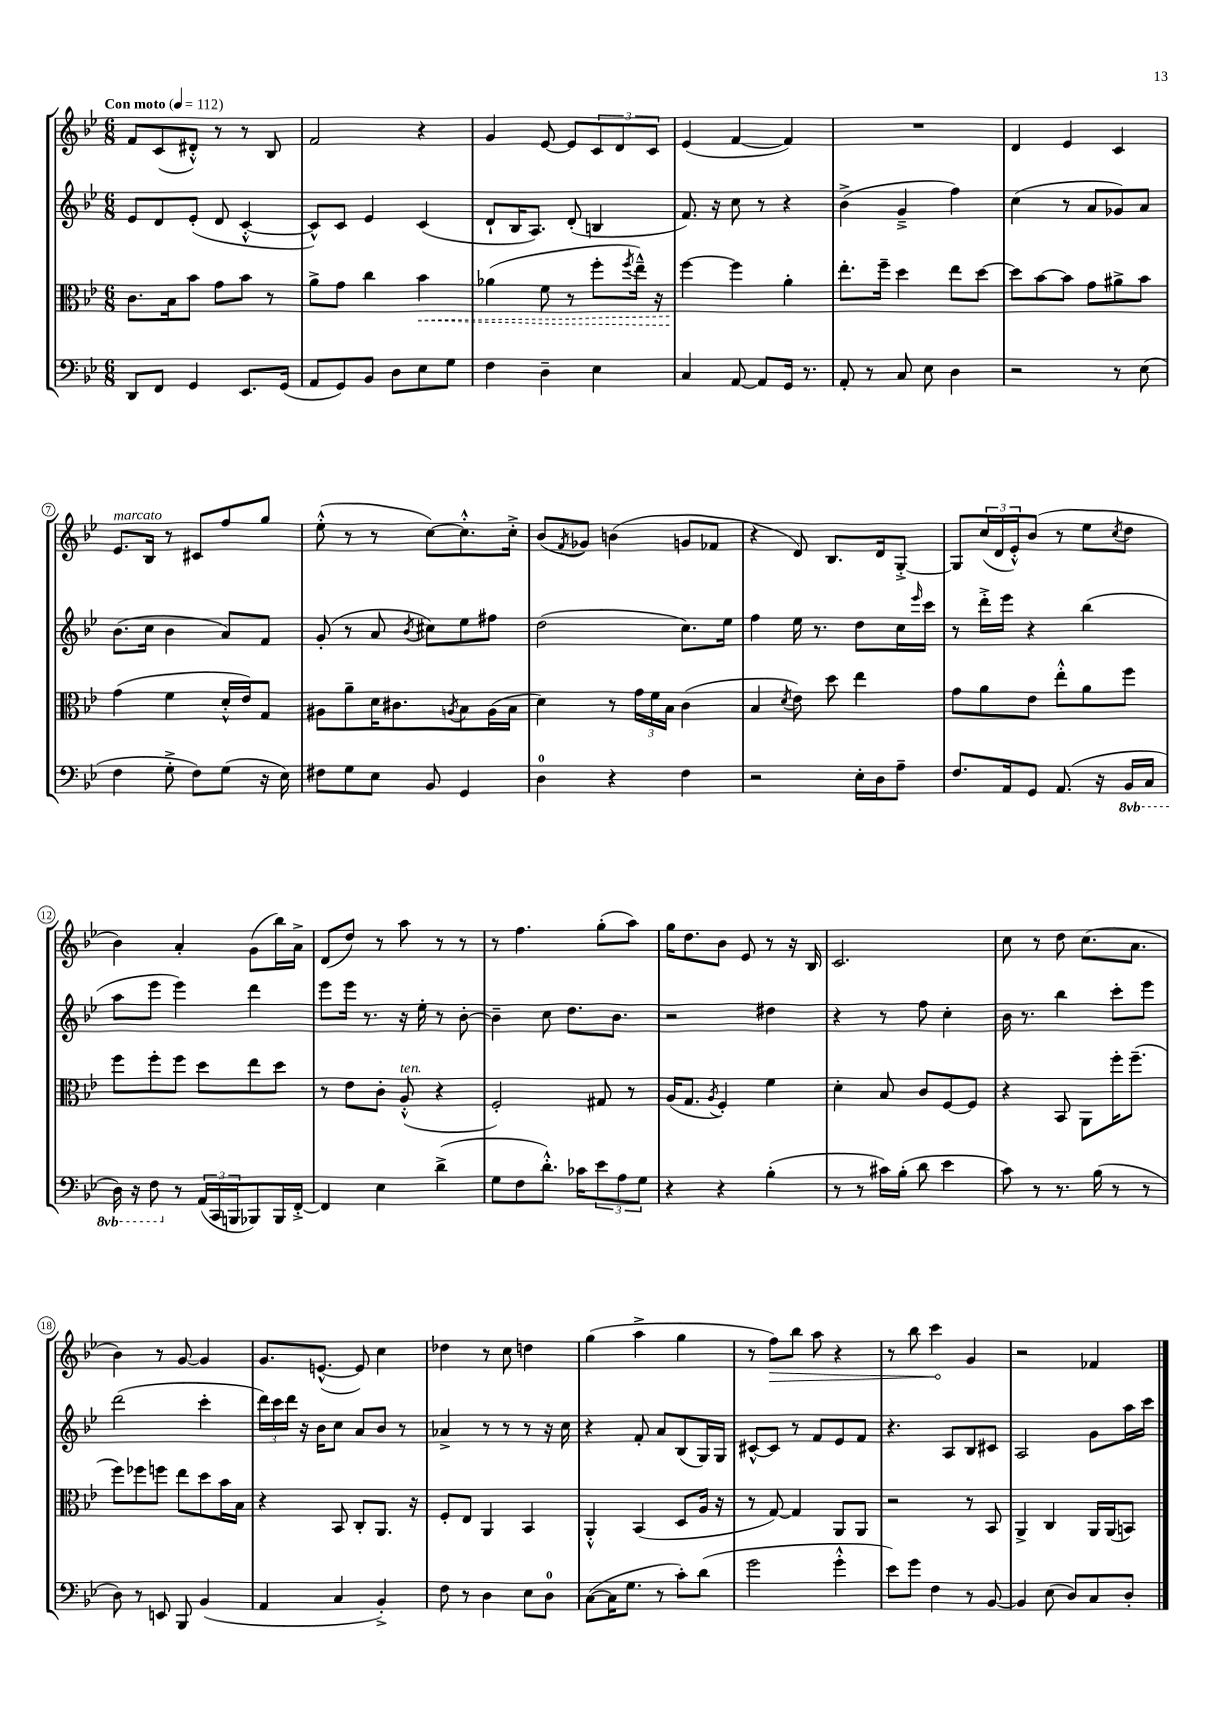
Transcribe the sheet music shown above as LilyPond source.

<<
\new StaffGroup <<
\new Staff = "s0" {
    \clef treble \key bes \major \numericTimeSignature \time 6/8 \tempo "Con moto" 4 = 112
    f'8 c'8( dis'8-.-^) r8 r8 bes8 |
    f'2 r4 |
    g'4 ees'8~ ees'8 \tuplet 3/2 { c'8 d'8 c'8 } |
    ees'4( f'4~ f'4) |
    R2. |
    d'4 ees'4 c'4 |
    ees'8.^\markup { \italic "marcato" } bes16 r8 cis'8 f''8 g''8 |
    ees''8-.-^( r8 r8 c''8~) c''8.-.-^ c''16-.-> |
    bes'8( \acciaccatura { f'8 } ges'8) b'4( g'8 fes'8 |
    r4 d'8) bes8. d'16 g8~-.-> |
    g8 \tuplet 3/2 { c''16( d'16 ees'16-.-^) } bes'8( r8 ees''8 \acciaccatura { c''8 } d''8 |
    bes'4) a'4-. g'8( bes''16) a'16-> |
    d'8( d''8) r8 a''8 r8 r8 |
    r8 f''4. g''8-.( a''8) |
    g''16 d''8. bes'8 ees'8 r8 r16 bes16 |
    c'2. |
    c''8 r8 d''8 c''8.( a'8. |
    bes'4) r8 g'8~ g'4 |
    g'8. e'8.~-^( e'8) c''4 |
    des''4 r8 c''8 d''4 |
    g''4( a''4-> g''4 |
    r8 \once \override Hairpin.circled-tip = ##t f''8\>) bes''8 a''8 r4 |
    r8 bes''8 c'''4\! g'4 |
    r2 fes'4 \bar "|." |
}
\new Staff = "s1" {
    \clef treble \key bes \major \numericTimeSignature \time 6/8
    ees'8 d'8 ees'8-.( d'8 c'4~-.-^ |
    c'8-^) c'8 ees'4 c'4( |
    d'8-! bes16 a8.) d'8-.( b4 |
    f'8.) r16 c''8 r8 r4 |
    bes'4->( g'4---> f''4) |
    c''4( r8 a'8 ges'8) a'8 |
    bes'8.( c''16 bes'4 a'8) f'8 |
    g'8-.( r8 a'8 \acciaccatura { bes'8 } cis''8) ees''8 fis''8 |
    d''2( c''8.) ees''16 |
    f''4 ees''16 r8. d''8 c''16 \grace { ees'''16 } c'''16 |
    r8 d'''16-.-> ees'''16 r4 bes''4( |
    a''8 ees'''8 ees'''4) d'''4 |
    ees'''8 ees'''16 r8. r16 ees''16-. r8 bes'8~-. |
    bes'4-- c''8 d''8. bes'8. |
    r2 dis''4 |
    r4 r8 f''8 c''4-. |
    bes'16 r8. bes''4 c'''8-. ees'''8 |
    d'''2( c'''4-. |
    \tuplet 3/2 { d'''16) c'''16 d'''16 } r16 bes'16 c''8 a'8 bes'8 r8 |
    aes'4-> r8 r8 r8 r16 c''16 |
    r4 f'8-. a'8 bes8( g16) g16 |
    cis'8~-^ cis'8 r8 f'8 ees'8 f'8 |
    r4. a8 bes8 cis'8 |
    a2 g'8 a''16 c'''16 \bar "|." |
}
\new Staff = "s2" {
    \clef alto \key bes \major \numericTimeSignature \time 6/8
    c'8. bes16 bes'8 g'8 bes'8 r8 |
    a'8-> g'8 c''4 \once \override Hairpin.style = #'dashed-line bes'4\< |
    aes'4( f'8 r8 f''8-. \acciaccatura { f''8 } ees''16---^) r16 |
    f''4~\! f''4 a'4-. |
    ees''8.-. f''16-- d''4 ees''8 d''8~ |
    d''8 bes'8~ bes'8 g'8 ais'8-> bes'8 |
    g'4( f'4 d'16-.-^ ees'16) g8 |
    ais8 a'8-- d'16 cis'8. \acciaccatura { a8 } bes8 a16( bes16 |
    d'4) r8 \tuplet 3/2 { g'16 f'16 bes16 } c'4( |
    bes4 \acciaccatura { d'8 } ees'8) d''8 ees''4 |
    g'8 a'8 ees'8 ees''8-.-^ a'8 f''8 |
    f''8 f''8-. f''8 d''8 ees''8 d''8 |
    r8 ees'8 c'8-. a8-.-^^\markup { \italic "ten." }( r4 |
    f2-.) gis8 r8 |
    a16( g8. \acciaccatura { a8 } f4-.) f'4 |
    d'4-. bes8 c'8 f8~ f8 |
    r4 bes,8 a,8 f''16-. f''8.--( |
    f''8) fes''8 f''8 ees''8 d''8 bes'16 bes16 |
    r4 bes,8 c8-. a,8. r16 |
    f8-. ees8 a,4 bes,4 |
    a,4-.-^ bes,4( d8 a16 r16 |
    r8 g8~) g4 a,8 a,8 |
    r2 r8 bes,8 |
    a,4-> c4 a,16 a,16( b,8) \bar "|." |
}
\new Staff = "s3" {
    \clef bass \key bes \major \numericTimeSignature \time 6/8 \set Staff.ottavationMarkups = #ottavation-simple-ordinals
    d,8 f,8 g,4 ees,8. g,16( |
    a,8 g,8) bes,8 d8 ees8 g8 |
    f4 d4-- ees4 |
    c4 a,8~ a,8 g,16 r8. |
    a,8-. r8 c8 ees8 d4 |
    r2 r8 ees8( |
    f4 g8-.-> f8) g8( r16 ees16) |
    fis8 g8 ees8 bes,8 g,4 |
    d4-0 r4 f4 |
    r2 ees16-. d16 a8-- |
    f8. a,16 g,8 a,8.( r16 \ottava #-1 bes,,16 c,16 |
    d,16) r16 f,8 \ottava #0 r8 \tuplet 3/2 { a,16( c,16 b,,16 } bes,,8) bes,,16 f,16~-.-> |
    f,4 ees4 d'4->( |
    g8 f8 d'8.-.-^) ces'16 \tuplet 3/2 { ees'8 a8 g8 } |
    r4 r4 bes4-.( |
    r8 r8 cis'16) bes16-.( d'8 ees'4 |
    c'8) r8 r8. bes16( r8 r8 |
    d8) r8 e,8 bes,,8 bes,4( |
    a,4 c4 bes,4-.->) |
    f8 r8 d4 ees8 d8-0 |
    c8~( c16 g8. r8 c'8-.) d'8( |
    g'2 g'4-.-^ |
    ees'8) g'8 f4 r8 bes,8~ |
    bes,4 ees8( d8) c8 d8-. \bar "|." |
}
>>
>>
\layout { \context { \Score \override BarNumber.stencil = #(make-stencil-circler 0.1 0.3 ly:text-interface::print) } }
